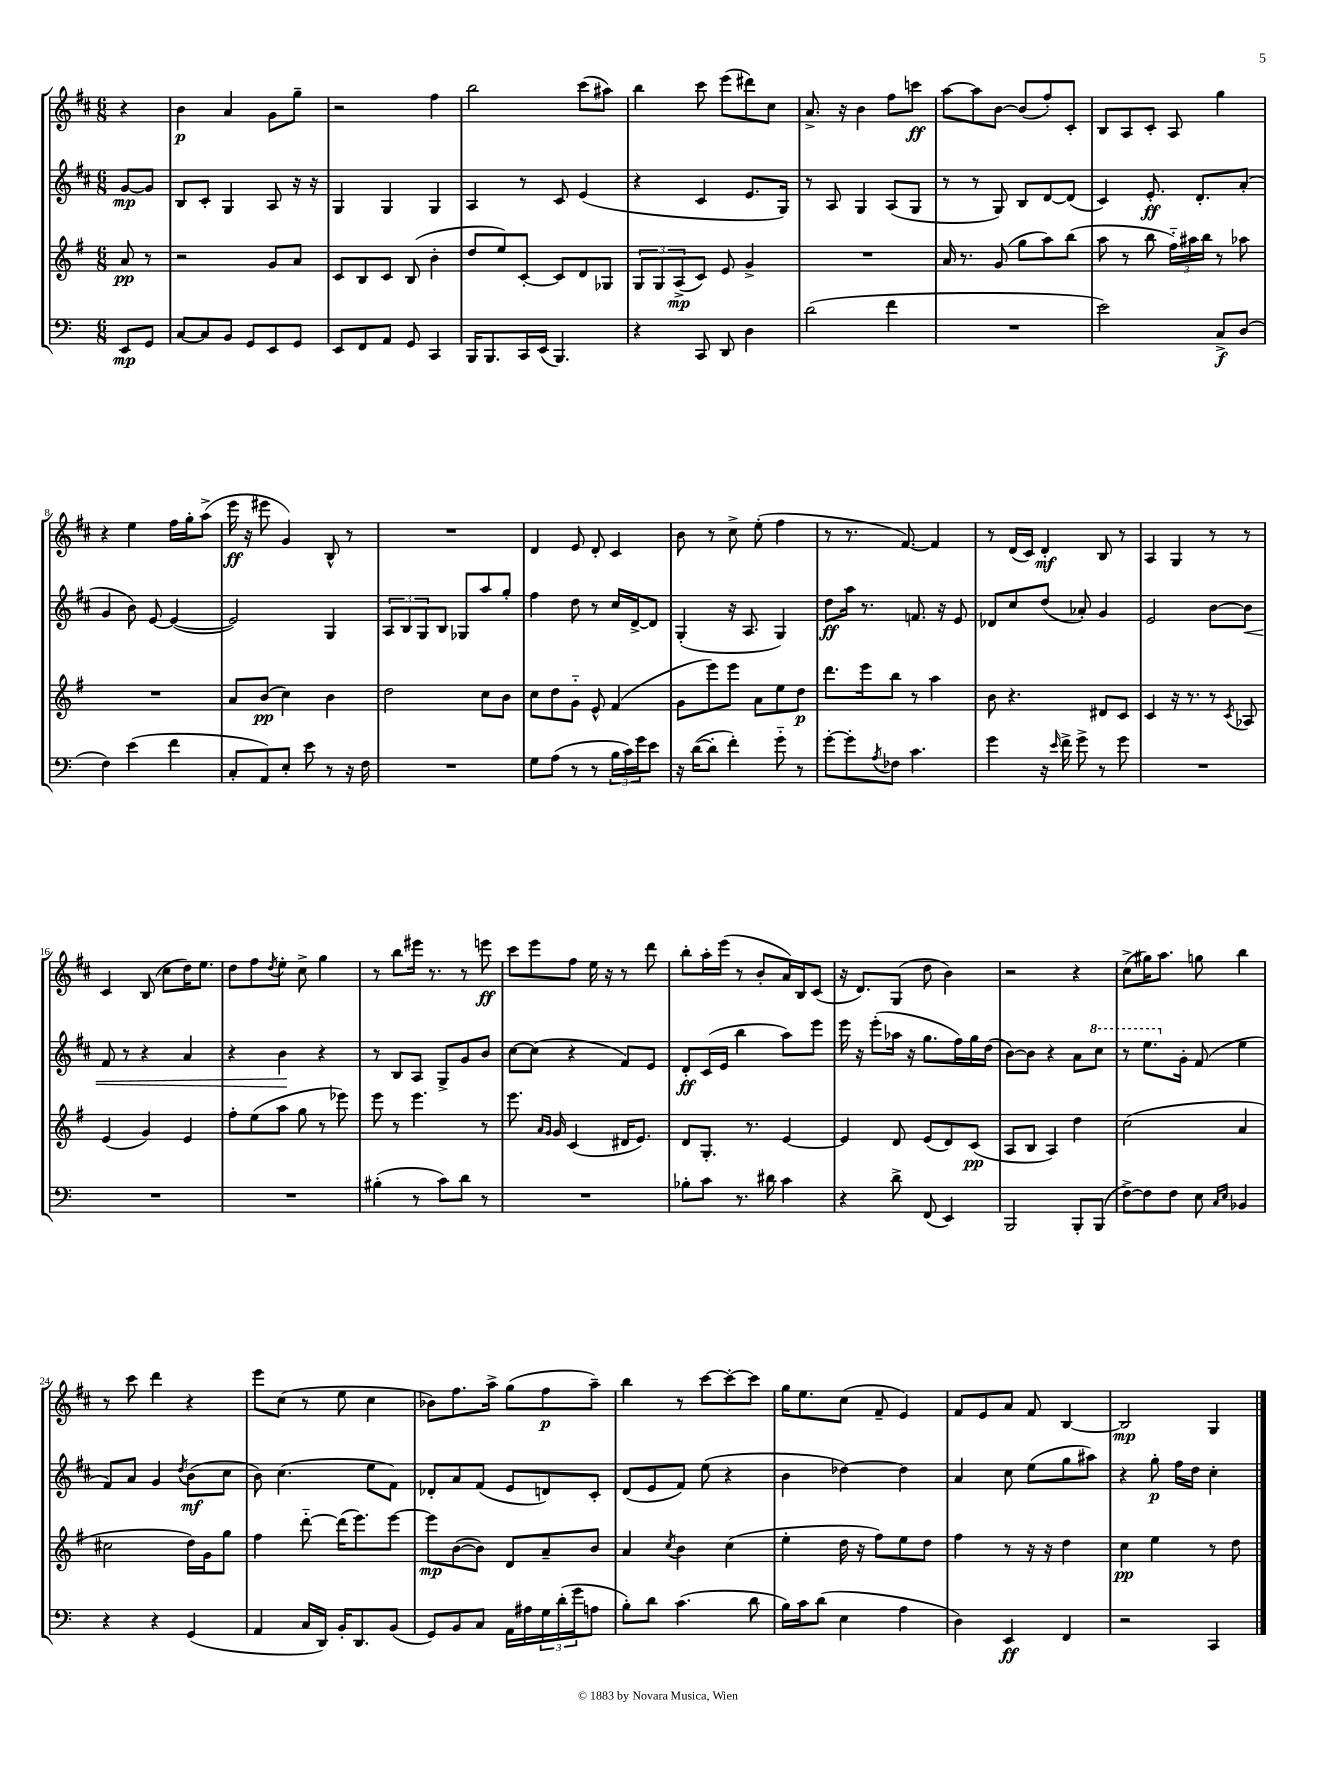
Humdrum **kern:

**kern	**dynam	**kern	**dynam	**kern	**dynam	**kern	**dynam
*part4	*part4	*part3	*part3	*part2	*part2	*part1	*part1
*staff4	*staff4	*staff3	*staff3	*staff2	*staff2	*staff1	*staff1
*clefF4	*	*clefG2	*	*clefG2	*	*clefG2	*
*k[]	*	*k[f#]	*	*k[f#c#]	*	*k[f#c#]	*
*M6/8	*	*M6/8	*	*M6/8	*	*M6/8	*
=	=	=	=	=	=	=	=
8EE/L	mp	8a/	pp	[8g/L	mp	4r	.
8GG/J	.	8r	.	8g/J]	.	.	.
=1	=1	=1	=1	=1	=1	=1	=1
[8C/L	.	2r	.	8B/L	.	4b\	p
8C/]	.	.	.	8c#'/J	.	.	.
8BB/J	.	.	.	4G/	.	4a/	.
8GG/L	.	.	.	.	.	.	.
8EE/	.	8g/L	.	8A/	.	8g\L	.
8GG/J	.	8a/J	.	16r	.	8gg~\J	.
.	.	.	.	16r	.	.	.
=2	=2	=2	=2	=2	=2	=2	=2
8EE/L	.	8c/L	.	4G/	.	2r	.
8FF/	.	8B/	.	.	.	.	.
8AA/J	.	8c/J	.	4G/	.	.	.
8GG/	.	(8B/	.	.	.	.	.
4CC/	.	4b'\	.	4G/	.	4ff#\	.
=3	=3	=3	=3	=3	=3	=3	=3
16BBB/KL	.	8dd/L	.	4A/	.	2bb\	.
8.BBB/	.	.	.	.	.	.	.
.	.	8ee/)	.	.	.	.	.
16CC/L	.	[8c'/J	.	8r	.	.	.
(16EE/JJ	.	.	.	.	.	.	.
4.BBB/)	.	8c/L]	.	8c#/	.	.	.
.	.	8d/	.	(4e/	.	(8ccc#\L	.
.	.	8G-X/J	.	.	.	8aa#X\J)	.
=4	=4	=4	=4	=4	=4	=4	=4
4r	.	12G/L	.	4r	.	4bb\	.
.	.	12G/	.	.	.	.	.
.	.	(12A^/	mp	.	.	.	.
8CC/	.	8c/J)	.	4c#/	.	8ccc#\	.
8DD/	.	8e/	.	.	.	(8eee\L	.
4D\	.	4g^/	.	8.e/L	.	8ddd#X\)	.
.	.	.	.	.	.	8cc#\J	.
.	.	.	.	16G/Jk)	.	.	.
=5	=5	=5	=5	=5	=5	=5	=5
(2d\	.	2.r	.	8r	.	8.a^/	.
.	.	.	.	8A/	.	.	.
.	.	.	.	.	.	16r	.
.	.	.	.	4G/	.	4b\	.
4f\	.	.	.	(8A/L	.	8ff#\L	.
.	.	.	.	8G/J	.	8cccn\J	ff
=6	=6	=6	=6	=6	=6	=6	=6
2.r	.	16a/	.	8r	.	[8aa\L	.
.	.	8.r	.	.	.	.	.
.	.	.	.	8r	.	8aa\]	.
.	.	(8g/	.	8G/)	.	[8b\J	.
.	.	8gg\L	.	8B/L	.	(8b/L]	.
.	.	8aa\)	.	[8d/	.	8ff#'/)	.
.	.	(8bb\J	.	(8d/J]	.	8c#'/J	.
=7	=7	=7	=7	=7	=7	=7	=7
2e\)	.	8aa\	.	4c#/)	.	8B/L	.
.	.	8r	.	.	.	8A/	.
.	.	8bb\	.	8.e'/	ff	8c#'/J	.
.	.	24ff#\LL)	.	.	.	8A/	.
.	.	24aa#X\	.	.	.	.	.
.	.	.	.	8.d'/L	.	.	.
.	.	24bb\JJ	.	.	.	.	.
8C^/L	f	8r	.	.	.	4gg\	.
(8D/J	.	8aa-X\	.	(8a'/J	.	.	.
!!LO:LB:g=z
=8	=8	=8	=8	=8	=8	=8	=8
4F\)	.	2.r	.	4g/	.	4r	.
(4e\	.	.	.	8b\)	.	4ee\	.
.	.	.	.	[8e/	.	.	.
4f\	.	.	.	(4e/_	.	16ff#\LL	.
.	.	.	.	.	.	16gg'\J	.
.	.	.	.	.	.	(8aa^\J	.
=9	=9	=9	=9	=9	=9	=9	=9
8C'/L	.	8a/L	.	2e/])	.	16eee\	ff
.	.	.	.	.	.	16r	.
8AA/)	.	(8b/J	pp	.	.	8eee#X\	.
8E'/J	.	4cc\)	.	.	.	4g/)	.
8e\	.	.	.	.	.	.	.
8r	.	4b\	.	4G/	.	8B^^/	.
16r	.	.	.	.	.	8r	.
16F\	.	.	.	.	.	.	.
=10	=10	=10	=10	=10	=10	=10	=10
2.r	.	2dd\	.	12A/L	.	2.r	.
.	.	.	.	12B/	.	.	.
.	.	.	.	12G/	.	.	.
.	.	.	.	8B/J	.	.	.
.	.	.	.	8G-X/L	.	.	.
.	.	8cc\L	.	8aa/	.	.	.
.	.	8b\J	.	8gg'/J	.	.	.
=11	=11	=11	=11	=11	=11	=11	=11
8G\L	.	8cc\L	.	4ff#\	.	4d/	.
(8A\J	.	8dd\	.	.	.	.	.
8r	.	8g\J	.	8dd\	.	8e/	.
8r	.	8e^^/	.	8r	.	8d'/	.
24B\LL	.	(4f#/	.	16cc#/LL	.	4c#/	.
24c\)	.	.	.	.	.	.	.
.	.	.	.	[16d^/J	.	.	.
24g\J	.	.	.	.	.	.	.
8e\J	.	.	.	8d/J]	.	.	.
=12	=12	=12	=12	=12	=12	=12	=12
16r	.	8g\L	.	(4G'/	.	8b\	.
([16d\KL	.	.	.	.	.	.	.
8d'\J]	.	8eee\)	.	.	.	8r	.
4f'\)	.	8eee\J	.	16r	.	8cc#^\	.
.	.	.	.	8.A/	.	.	.
.	.	8a\L	.	.	.	(8ee'\	.
8g\	.	8ee\	.	4G/)	.	4ff#\	.
8r	.	8dd\J	p	.	.	.	.
=13	=13	=13	=13	=13	=13	=13	=13
[8g'\L	.	8.ddd\L	.	8dd\L	ff	8r	.
8g'\]	.	.	.	16aa\Jk	.	8.r	.
.	.	16eee\k	.	8.r	.	.	.
8qA/	.	.	.	.	.	.	.
8F-X\J	.	8bb\J	.	.	.	.	.
.	.	.	.	.	.	[8.f#/)	.
4.c\	.	8r	.	8.fn/	.	.	.
.	.	4aa\	.	.	.	4f#/]	.
.	.	.	.	16r	.	.	.
.	.	.	.	8e/	.	.	.
=14	=14	=14	=14	=14	=14	=14	=14
4g\	.	8b\	.	8d-X/L	.	8r	.
.	.	4.r	.	8cc#/	.	(16d/LL	.
.	.	.	.	.	.	16c#/JJ)	.
16r	.	.	.	(8dd/J	.	4d'/	mf
16qqe/	.	.	.	.	.	.	.
16f^\	.	.	.	.	.	.	.
8g^\	.	.	.	8a-X'/)	.	.	.
8r	.	8d#X/L	.	4g/	.	8B/	.
8g\	.	8c/J	.	.	.	8r	.
=15	=15	=15	=15	=15	=15	=15	=15
2.r	.	4c/	.	2e/	.	4A/	.
.	.	16r	.	.	.	4G/	.
.	.	8.r	.	.	.	.	.
.	.	8r	.	[8b\L	.	8r	.
.	.	8qc/	.	.	.	.	.
!	!	!	!	!	!LO:HP:b	!	!
.	.	8A-X/	.	8b\J]	<	8r	.
!!LO:LB:g=z
=16	=16	=16	=16	=16	=16	=16	=16
2.r	.	(4e/	.	8f#/	.	4c#/	.
.	.	.	.	8r	.	.	.
.	.	4g/)	.	4r	.	(8B/	.
.	.	.	.	.	.	8cc#\L	.
.	.	4e/	.	4a/	.	16dd\K)	.
.	.	.	.	.	.	8.ee\J	.
=17	=17	=17	=17	=17	=17	=17	=17
2.r	.	8ff#'\L	.	4r	.	8dd\L	.
.	.	(8ee\	.	.	.	8ff#\	.
.	.	.	.	.	.	8qdd/	.
.	.	8aa\J	.	4b\	.	8ee'\J	.
.	.	8gg\	.	.	.	8cc#^\	.
.	.	8r	.	4r	[	4gg\	.
.	.	8eee-X\)	.	.	.	.	.
=18	=18	=18	=18	=18	=18	=18	=18
(4B#X'\	.	8eee\	.	8r	.	8r	.
.	.	8r	.	8B/L	.	8bb\L	.
8r	.	4.eee\	.	8A/J	.	16eee#X\Jk	.
.	.	.	.	.	.	8.r	.
8c\L)	.	.	.	8G^/L	.	.	.
8d\J	.	.	.	8g/	.	8r	.
8r	.	8r	.	8b/J	.	8eeen\	ff
=19	=19	=19	=19	=19	=19	=19	=19
2.r	.	8.eee\	.	[8cc#\L	.	8ccc#\L	.
.	.	.	.	(8cc#\J]	.	8eee\	.
.	.	16qqa/LL	.	.	.	.	.
.	.	16qqg/JJ	.	.	.	.	.
.	.	16g/	.	.	.	.	.
.	.	(4c/	.	4r	.	8ff#\J	.
.	.	.	.	.	.	16ee\	.
.	.	.	.	.	.	16r	.
.	.	16d#X/KL	.	8f#/L)	.	8r	.
.	.	8.e/J)	.	.	.	.	.
.	.	.	.	8e/J	.	8ddd\	.
=20	=20	=20	=20	=20	=20	=20	=20
8B-X'\L	.	8d/L	.	8d'/L	ff	8bb'\L	.
8c\J	.	8.G'/J	.	(16c#/L	.	16aa'\L	.
.	.	.	.	16e/JJ	.	(16eee\JJ	.
8.r	.	.	.	4bb\	.	8r	.
.	.	8.r	.	.	.	.	.
.	.	.	.	.	.	8b'/L	.
16d#X\	.	.	.	.	.	.	.
4c\	.	[4e/	.	8aa\L)	.	16a/L)	.
.	.	.	.	.	.	16B/J	.
.	.	.	.	8eee\J	.	(8c#/J	.
=21	=21	=21	=21	=21	=21	=21	=21
4r	.	4e/]	.	16eee\	.	16r	.
.	.	.	.	16r	.	8.d/L)	.
.	.	.	.	(8eee'\L	.	.	.
8d^\	.	8d/	.	16aa-X\Jk	.	(8G/J	.
.	.	.	.	16r	.	.	.
(8FF/	.	(8e/L	.	8.gg\L	.	8dd\	.
4EE/)	.	8d/)	.	.	.	4b\)	.
.	.	.	.	16ff#\L)	.	.	.
.	.	(8c/J	pp	16gg\	.	.	.
.	.	.	.	(16dd\JJ	.	.	.
=22	=22	=22	=22	=22	=22	=22	=22
2BBB/	.	8A/L	.	[8b\L)	.	2r	.
.	.	8B/J	.	8b\J]	.	.	.
.	.	4A/)	.	4r	.	.	.
8BBB'/L	.	4dd\	.	8a\L	.	4r	.
*	*	*	*	*8va	*	*	*
(8BBB/J	.	.	.	8ccc#\J	.	.	.
=23	=23	=23	=23	=23	=23	=23	=23
[8F^\L)	.	(2cc\	.	8r	.	(8cc#^\L	.
8F\]	.	.	.	8.eee\L	.	16gg#X\K)	.
.	.	.	.	.	.	8.aa\J	.
8F\J	.	.	.	.	.	.	.
*	*	*	*	*X8va	*	*	*
.	.	.	.	16g'\Jk	.	.	.
8E\	.	.	.	(8f#/	.	8ggn\	.
16qqC/LL	.	.	.	.	.	.	.
16qqE/JJ	.	.	.	.	.	.	.
4BB-X/	.	4a/	.	4ee\	.	4bb\	.
!!LO:LB:g=z
=24	=24	=24	=24	=24	=24	=24	=24
4r	.	2cc#X\	.	8f#/L)	.	8r	.
.	.	.	.	8a/J	.	8ccc#\	.
4r	.	.	.	4g/	.	4ddd\	.
.	.	.	.	8qdd/	.	.	.
(4GG/	.	16dd\LL)	.	(8b\L	mf	4r	.
.	.	16g\J	.	.	.	.	.
.	.	8gg\J	.	8cc#\J	.	.	.
=25	=25	=25	=25	=25	=25	=25	=25
4AA/	.	4ff#\	.	8b\)	.	8eee\L	.
.	.	.	.	(4.cc#\	.	(8cc#\J	.
16C/LL	.	[8ddd\	.	.	.	8r	.
16DD/JJ)	.	.	.	.	.	.	.
16BB'/KL	.	(16ddd\KL]	.	.	.	8ee\	.
8.DD/	.	8.eee\)	.	.	.	.	.
.	.	.	.	8ee\L	.	4cc#\	.
(8BB/J	.	[8eee\J	.	8f#\J)	.	.	.
=26	=26	=26	=26	=26	=26	=26	=26
8GG/L)	.	8eee\L]	mp	8d-X'/L	.	8b-X\L)	.
8BB/	.	([8b\	.	8a/	.	8.ff#\	.
8C/J	.	8b\J])	.	(8f#/J	.	.	.
.	.	.	.	.	.	16aa^\Jk	.
16AA\LL	.	8d/L	.	8e/L	.	(8gg\L	.
16A#X\	.	.	.	.	.	.	.
24G\	.	8a~/	.	8dn/)	.	8ff#\	p
(24d'\	.	.	.	.	.	.	.
24g\J	.	.	.	.	.	.	.
8An\J	.	8b/J	.	8c#'/J	.	8aa~\J)	.
=27	=27	=27	=27	=27	=27	=27	=27
8B'\L)	.	4a/	.	(8d/L	.	4bb\	.
8d\J	.	.	.	8e/	.	.	.
.	.	8qcc/	.	.	.	.	.
(4.c\	.	4b\	.	8f#/J)	.	8r	.
.	.	.	.	(8ee\	.	[8ccc#\L	.
.	.	(4cc\	.	4r	.	8ccc#'\_	.
8d\	.	.	.	.	.	8ccc#\J]	.
=28	=28	=28	=28	=28	=28	=28	=28
16B\LL)	.	4ee'\	.	4b\	.	16gg\KL	.
16c\J	.	.	.	.	.	8.ee\	.
(8d\J	.	.	.	.	.	.	.
4E\	.	16dd\	.	[4dd-X\)	.	(8cc#\J	.
.	.	16r	.	.	.	.	.
.	.	8ff#\L)	.	.	.	8f#~/	.
4A\	.	8ee\	.	4dd-\]	.	4e/)	.
.	.	8dd\J	.	.	.	.	.
=29	=29	=29	=29	=29	=29	=29	=29
4D\)	.	4ff#\	.	4a/	.	8f#/L	.
.	.	.	.	.	.	8e/	.
4EE/	ff	8r	.	8cc#\	.	8a/J	.
.	.	16r	.	(8ee\L	.	8f#/	.
.	.	16r	.	.	.	.	.
4FF/	.	4dd\	.	8gg\	.	[4B/	.
.	.	.	.	8aa#X\J)	.	.	.
=30	=30	=30	=30	=30	=30	=30	=30
2r	.	4cc\	pp	4r	.	2B/]	mp
.	.	4ee\	.	8gg'\	p	.	.
.	.	.	.	16ff#\LL	.	.	.
.	.	.	.	16dd\JJ	.	.	.
4CC/	.	8r	.	4cc#'\	.	4G/	.
.	.	8dd\	.	.	.	.	.
==	==	==	==	==	==	==	==
*-	*-	*-	*-	*-	*-	*-	*-
